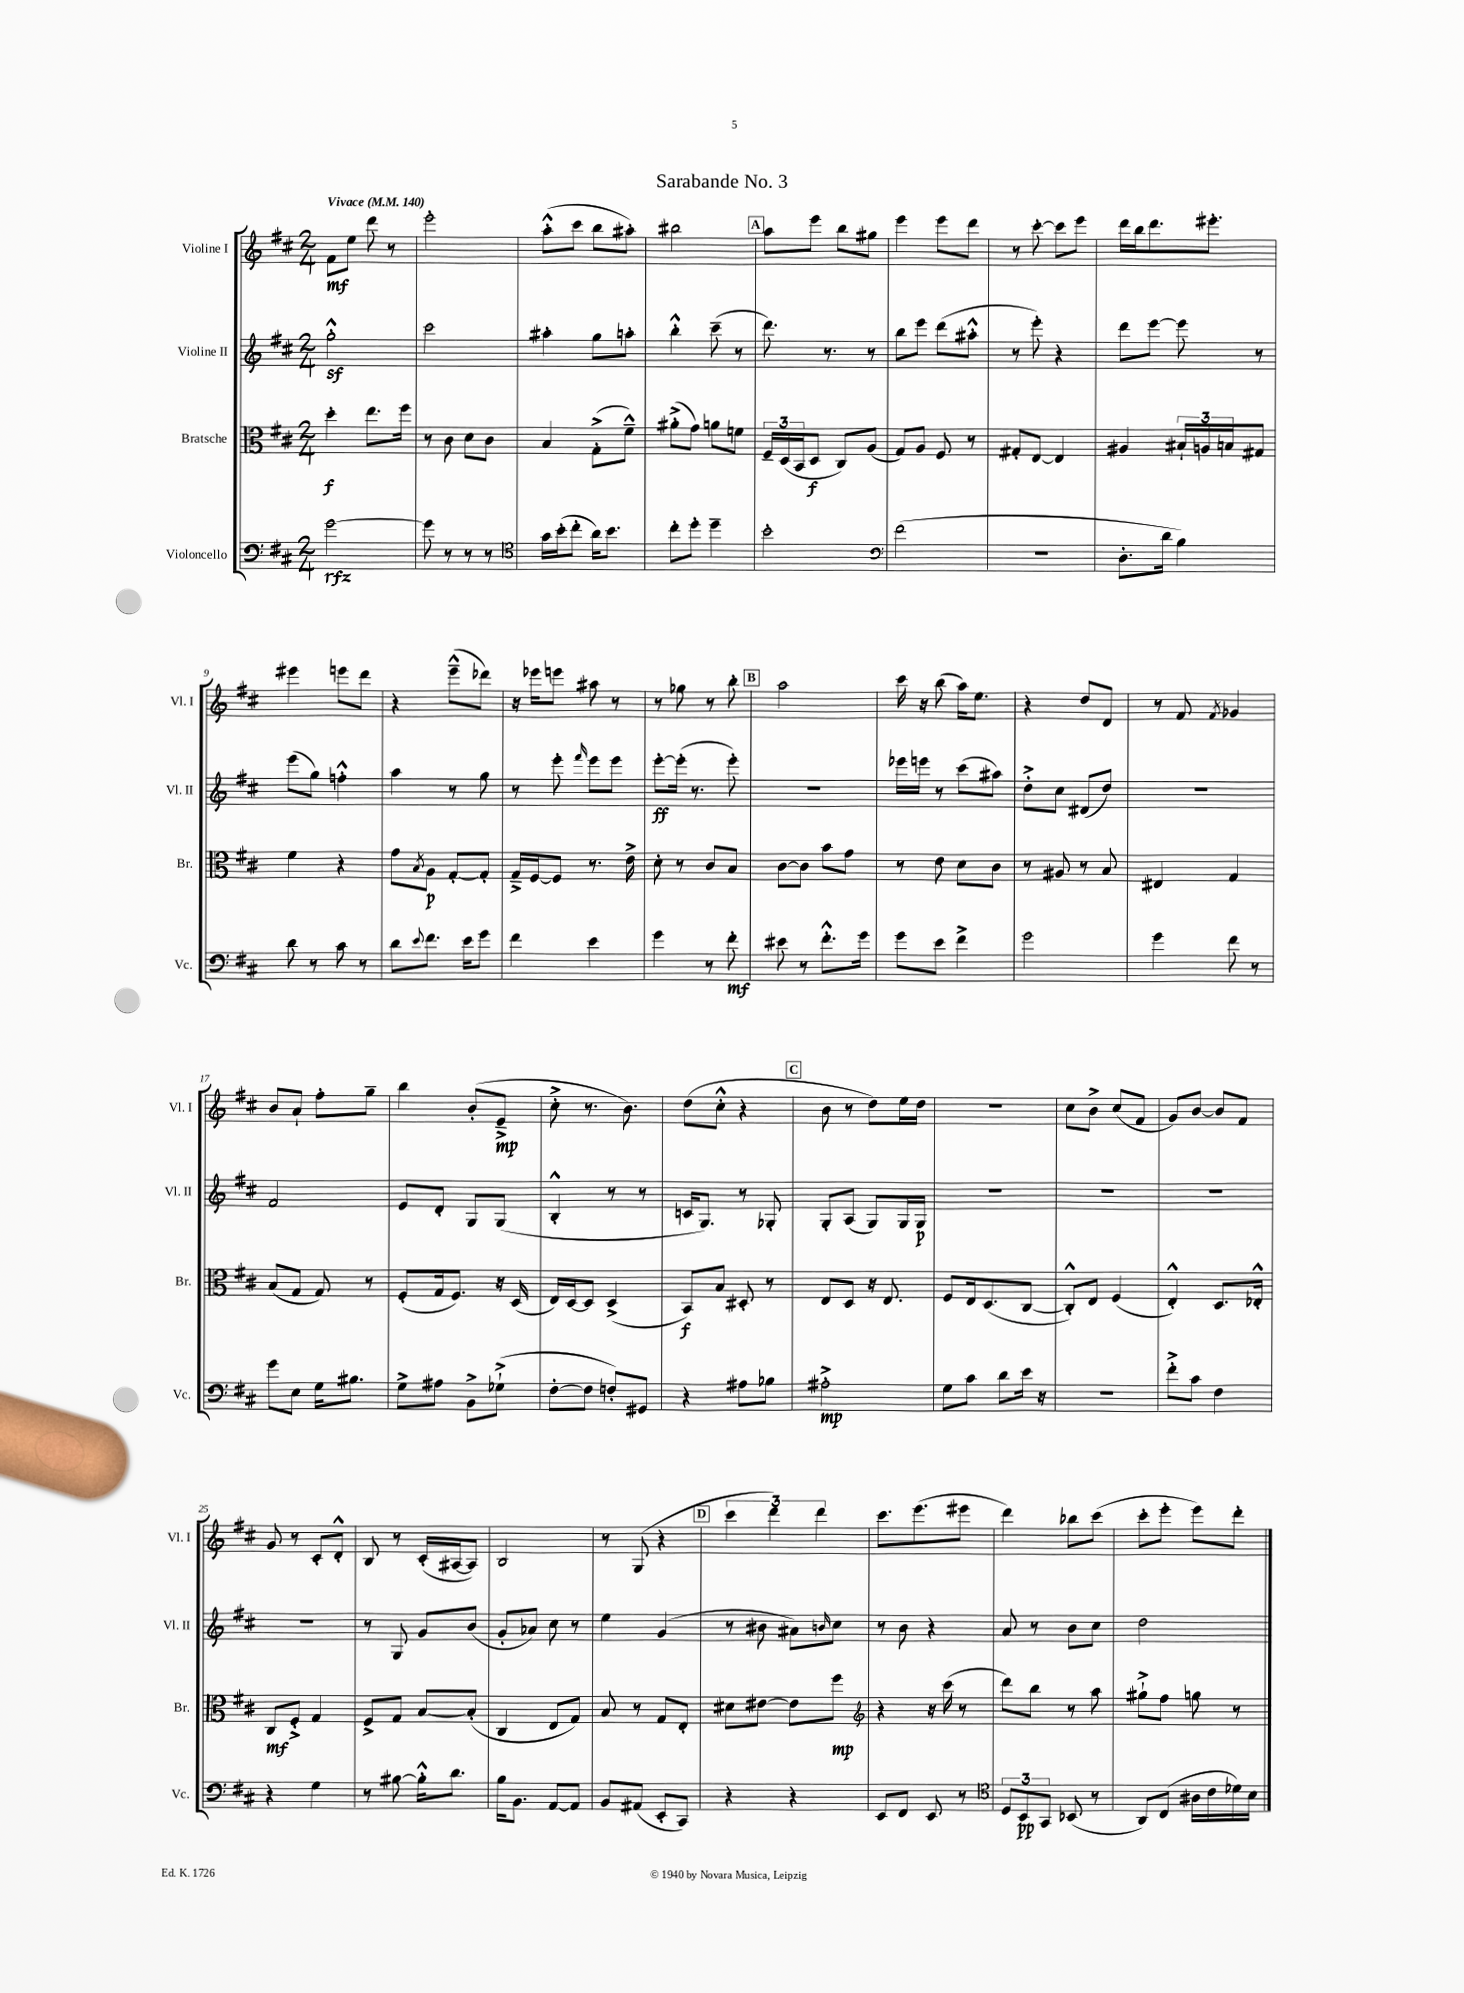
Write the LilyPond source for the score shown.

\header { title = "Sarabande No. 3" }
<<
\new StaffGroup <<
\new Staff = "s0" \with { instrumentName = "Violine I" shortInstrumentName = "Vl. I" } {
    \clef treble \key d \major \numericTimeSignature \time 2/4 \tempo "Vivace" 4 = 140
    fis'8\mf e''8 d'''8 r8 |
    e'''2-. |
    a''8-.-^( cis'''8 b''8 ais''8-.) |
    bis''2 |
    \mark \markup { \box "A" } a''8 e'''8 b''8 gis''8 |
    e'''4 e'''8 d'''8 |
    r8 cis'''8~-. cis'''8 e'''8 |
    d'''16 b''16 d'''8. eis'''8.-. |
    eis'''4 e'''8 d'''8 |
    r4 e'''8---^( des'''8) |
    r16 ees'''16 e'''8 ais''8 r8 |
    r8 ges''8 r8 b''8-. |
    \mark \markup { \box "B" } a''2 |
    cis'''16 r16 b''8( a''16) e''8. |
    r4 d''8 d'8 |
    r8 fis'8 \acciaccatura { fis'8 } ges'4 |
    b'8 a'8-! fis''8-. g''8-- |
    b''4 b'8-.( e'8--->\mp |
    cis''8-.-> r8. b'8.) |
    d''8( cis''8-.-^ r4 |
    \mark \markup { \box "C" } b'8 r8 d''8) e''16 d''16 |
    R2 |
    cis''8 b'8-> cis''8( fis'8 |
    g'8) b'8~ b'8 fis'8 |
    g'8 r8 cis'8-. d'8-.-^ |
    b8 r8 cis'16-.( ais16~ ais8) |
    b2 |
    r8 g8( r4 |
    \mark \markup { \box "D" } \tuplet 3/2 { cis'''4 d'''4) d'''4 } |
    cis'''8. e'''8.( eis'''8 |
    d'''4) bes''8 cis'''8( |
    cis'''8-. e'''8-. e'''8) d'''8-. \bar "|." |
}
\new Staff = "s1" \with { instrumentName = "Violine II" shortInstrumentName = "Vl. II" } {
    \clef treble \key d \major \numericTimeSignature \time 2/4
    g''2-.-^\sf |
    cis'''2 |
    ais''4-. g''8 a''8-. |
    b''4-.-^ cis'''8--( r8 |
    \mark \markup { \box "A" } d'''8.) r8. r8 |
    b''8 e'''8 d'''8( ais''8-.-^ |
    r8 e'''8-.) r4 |
    d'''8 e'''8~ e'''8 r8 |
    e'''8( g''8) f''4-.-^ |
    a''4 r8 g''8 |
    r8 e'''8-. \grace { fis'''16 } e'''8 e'''8 |
    e'''8~-.\ff e'''16-.( r8. e'''8-.) |
    \mark \markup { \box "B" } r2 |
    ees'''16 e'''16 r8 cis'''8( ais''8) |
    d''8-.-> cis''8 dis'8( d''8) |
    R2 |
    fis'2 |
    e'8 d'8-. g8 g8( |
    b4-.-^ r8 r8 |
    c'16 g8.) r8 ges8-. |
    \mark \markup { \box "C" } g8-. a8( g8) g16 g16\p |
    R2 |
    R2 |
    R2 |
    R2 |
    r8 g8 g'8 b'8( |
    g'8-. aes'8) cis''8 r8 |
    e''4 g'4( |
    \mark \markup { \box "D" } r8 bis'8 ais'8) \grace { b'16 } cis''8 |
    r8 b'8 r4 |
    a'8 r8 b'8 cis''8 |
    d''2 \bar "|." |
}
\new Staff = "s2" \with { instrumentName = "Bratsche" shortInstrumentName = "Br." } {
    \clef alto \key d \major \numericTimeSignature \time 2/4
    d''4-.\f e''8. fis''16 |
    r8 cis'8 d'8 cis'8 |
    b4 g8-.->( fis'8---^) |
    ais'8-.->( g'8) a'8 f'8 |
    \mark \markup { \box "A" } \tuplet 3/2 { fis16-- d16( b,16 } d8\f cis8) a8( |
    g8) a8 fis8 r8 |
    gis8-. e8~ e4 |
    ais4 \tuplet 3/2 { bis16-! a16 b16 } gis8 |
    fis'4 r4 |
    g'8 \acciaccatura { b8 } a8\p g8~-. g8-. |
    g16---> fis16~ fis8 r8. e'16-> |
    d'8-. r8 cis'8 b8 |
    \mark \markup { \box "B" } cis'8~ cis'8 b'8 g'8 |
    r8 e'8 d'8 cis'8 |
    r8 ais8 r8 b8 |
    eis4 g4 |
    b8( g8 g8) r8 |
    fis8-.( g16 fis8.) r16 d16( |
    e16) d16~ d8 d4->( |
    b,8\f) b8 dis8-. r8 |
    \mark \markup { \box "C" } e8 d8 r16 e8. |
    fis8 e16 d8.( cis8~ |
    cis8-.-^) e8 fis4( |
    e4-.-^) d8. ees16-.-^ |
    cis8\mf fis8-.-> g4 |
    fis8-> g8 b8~ b8-.( |
    cis4 e8 g8) |
    b8 r8 g8 e8-. |
    \mark \markup { \box "D" } dis'8 eis'8~ eis'8 fis''8\mp |
    \clef treble r4 r16 cis'''16( r8 |
    d'''8) b''8 r8 a''8 |
    gis''8-!-> fis''8 g''8 r8 \bar "|." |
}
\new Staff = "s3" \with { instrumentName = "Violoncello" shortInstrumentName = "Vc." } {
    \clef bass \key d \major \numericTimeSignature \time 2/4
    g'2~\rfz |
    g'8 r8 r8 r8 |
    \clef tenor g'16 b'16-.( cis''8-. a'16) b'8. |
    cis''8-. d''8-. d''4-- |
    \mark \markup { \box "A" } b'2-. |
    \clef bass fis'2( |
    R2 |
    d8.-. d'16 b4) |
    d'8 r8 cis'8 r8 |
    d'8 \appoggiatura { e'8 } fis'8. e'16 g'8 |
    fis'4 e'4 |
    g'4 r8 fis'8-.\mf |
    \mark \markup { \box "B" } eis'8 r8 fis'8.-.-^ g'16 |
    g'8 e'8 fis'4-> |
    g'2 |
    g'4 fis'8 r8 |
    g'8 e8 g16 bis8. |
    g8-> ais8 b,8-> ges8-!->( |
    fis8~-. fis8 f8-.) gis,8 |
    r4 ais8 bes8 |
    \mark \markup { \box "C" } ais2-.->\mp |
    g8 cis'8 d'8 e'16 r16 |
    r2 |
    fis'8-.-> cis'8 fis4 |
    r4 g4 |
    r8 bis8~ bis16-.-^ d'8. |
    b16 b,8. a,8~ a,8 |
    b,8 ais,8( e,8-. cis,8) |
    \mark \markup { \box "D" } r4 r4 |
    e,8 fis,8 e,8 r8 |
    \clef tenor \tuplet 3/2 { d8 b,8\pp g,8 } bes,8( r8 |
    a,8) cis8( ais16 cis'16 des'16) b16 \bar "|." |
}
>>
>>
